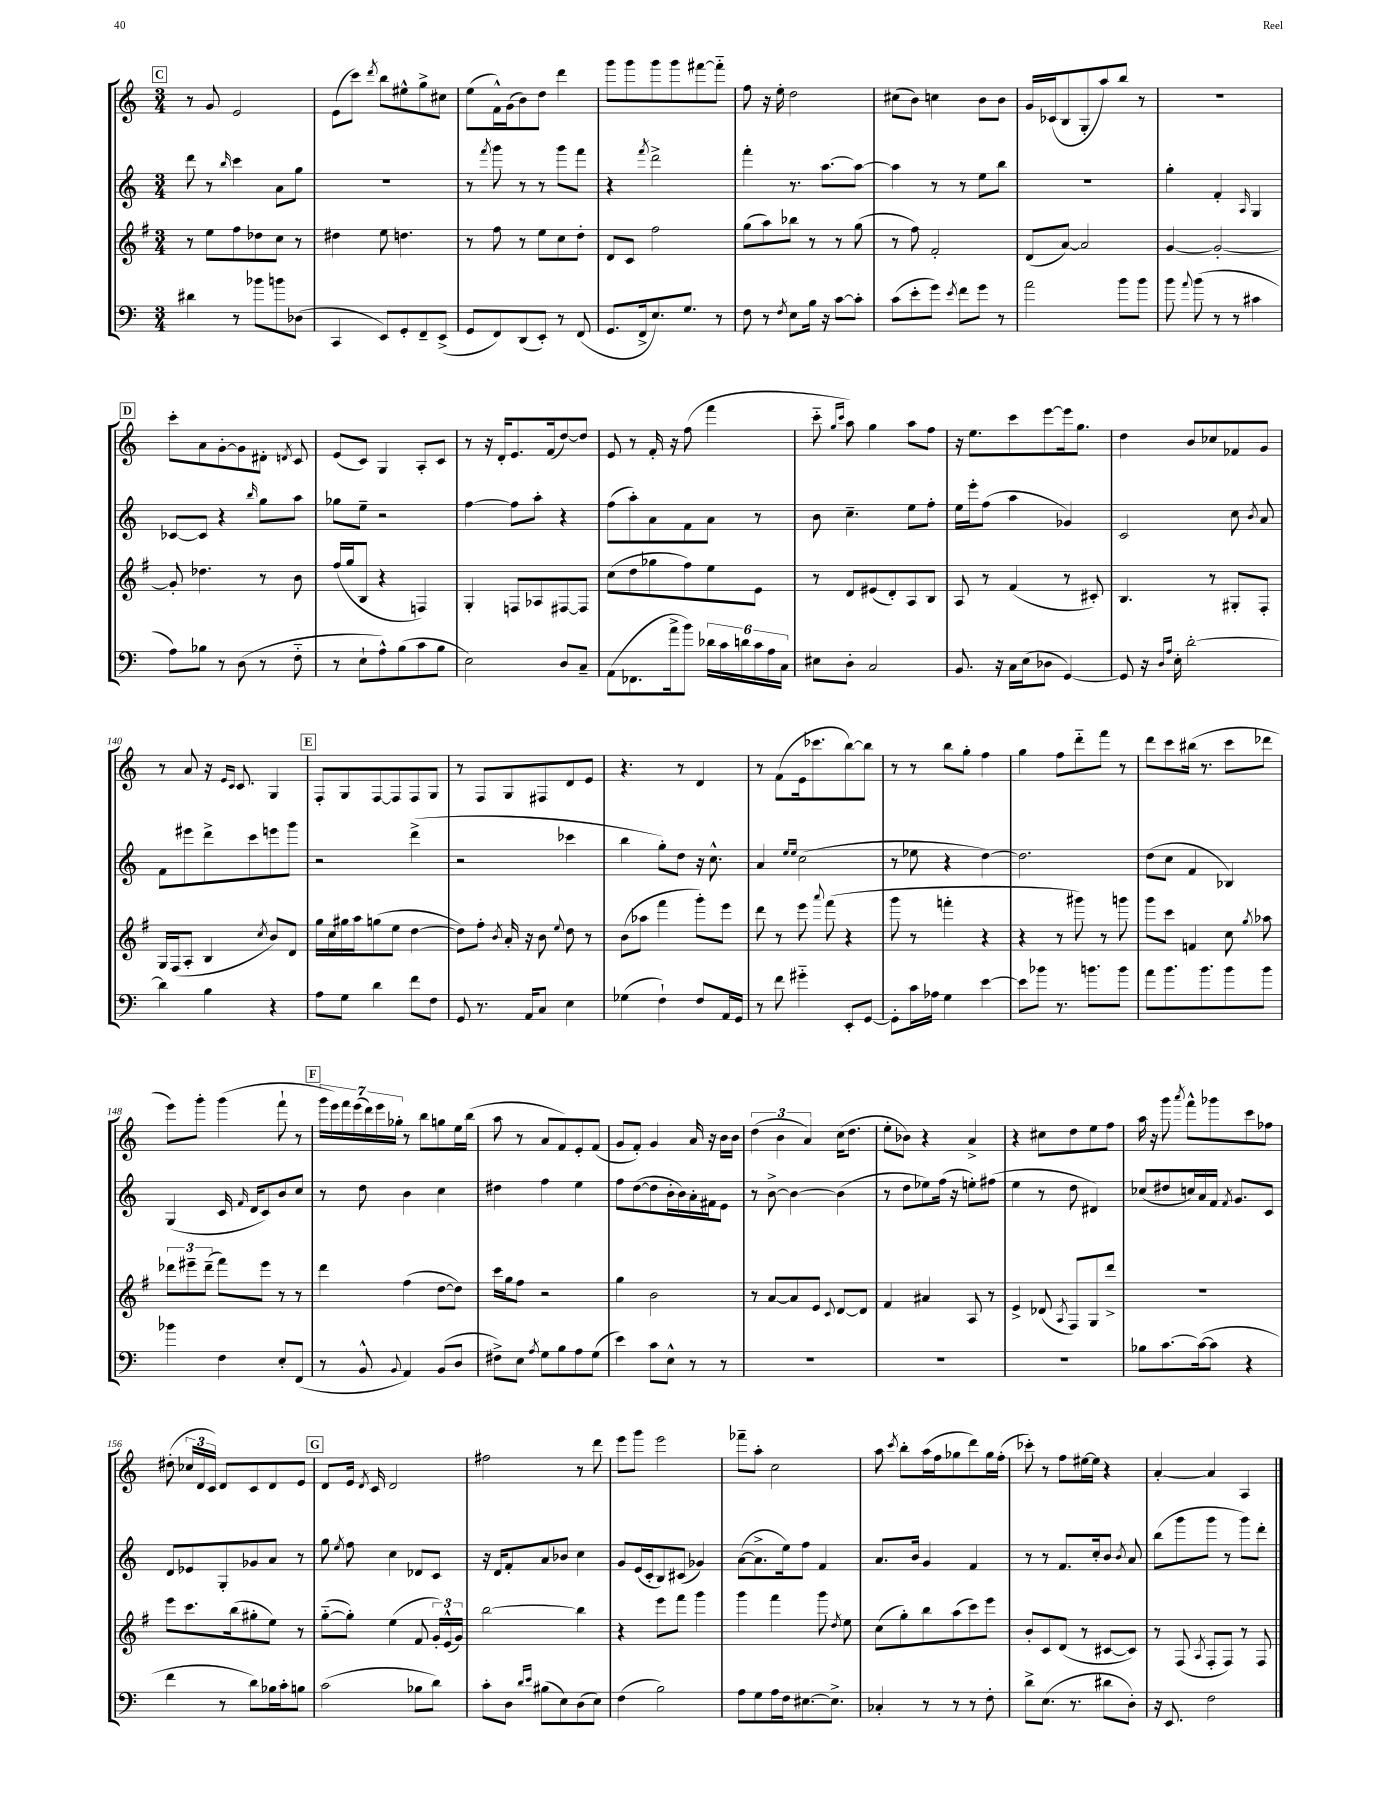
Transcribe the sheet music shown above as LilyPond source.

<<
\new StaffGroup <<
\new Staff = "s0" {
    \clef treble \key c \major \numericTimeSignature \time 3/4
    \autoBeamOff \mark \markup { \box "C" } r8 g'8 e'2 |
    e'8[( c'''8]) \acciaccatura { d'''8 } b''8[ eis''8-^ g''8-> cis''8] |
    e''8[( f'16-^) g'16( b'8) d''8] d'''4 |
    g'''8[ g'''8 g'''8 g'''8 fis'''8~ fis'''8]-_ |
    f''8 r16 e''16-. d''2 |
    cis''8[( b'8]) c''4 b'8[ b'8] |
    g'16[ ces'16( b8 g8-. a''8) b''8] r8 |
    R2. |
    \mark \markup { \box "D" } c'''8[-. a'8 g'8~-. g'8 dis'8]-. \acciaccatura { d'8 } c'8 |
    e'8[( c'8]) g4 a8[-. c'8] |
    r8 r16 d'16[-. e'8. f'16( d''8~) d''8] |
    e'8 r8 f'16-. r16 f''8( f'''4 |
    c'''8-_ \grace { g''16[ c'''16] } a''8) g''4 a''8[ f''8] |
    r16 e''8.[ c'''8 e'''8~ e'''16 g''8.] |
    d''4 b'8[ ces''8 fes'8 g'8] |
    r8 a'8 r16 \grace { e'16[ c'16] } c'8. g4 |
    \mark \markup { \box "E" } f8[-. g8 f8~ f8 f8 g8] |
    r8 f8[ g8 fis8 d'8 e'8] |
    r4. r8 d'4 |
    r8 f'8[( e'16 ces'''8. b''8~) b''8] |
    r8 r8 b''8[ g''8]-. f''4 |
    g''4 f''8[ d'''8-_ f'''8] r8 |
    d'''8[ c'''8 bis''16]( r8. c'''8[ des'''8] |
    e'''8[) g'''8]-. g'''4( f'''8-! r8 |
    \mark \markup { \box "F" } \tuplet 7/4 { g'''16[ e'''16) f'''16 e'''16( d'''16) e'''16 ges''16]-. } r8 b''8[ g''8 e''16 b''16]( |
    a''8 r8 a'8[ f'8) e'8-. f'8]( |
    g'8[ f'8]-.) g'4 a'16 r16 b'16[ b'16] |
    \tuplet 3/2 { d''4( b'4 a'4) } c''16[( d''8.] |
    e''8[-. bes'8]) r4 a'4-> |
    r4 cis''8[ d''8 e''8 f''8] |
    a''16 r16 g'''8 \acciaccatura { a'''8 } f'''8[-^ ges'''8 c'''8 fes''8] |
    dis''8-.( \tuplet 3/2 { ces''16[ d'16 c'16]) } d'8[ c'8 d'8 e'8] |
    \mark \markup { \box "G" } d'8[ e'16] \acciaccatura { d'8 } c'16 d'2 |
    fis''2 r8 d'''8 |
    e'''8[ g'''8] e'''2 |
    fes'''8[-- a''8]-. c''2 |
    a''8 \acciaccatura { c'''8 } b''8[-. a''16( f''16 ges''8 d'''8) ges''16 f''16]-.( |
    ces'''8-.) r8 f''8[ eis''16~ eis''16] r4 |
    a'4~-. a'4 a4 \bar "|." |
}
\new Staff = "s1" {
    \clef treble \key c \major \numericTimeSignature \time 3/4
    \autoBeamOff \mark \markup { \box "C" } d'''8 r8 \grace { b''16 } c'''4 a'8[ g''8] |
    R2. |
    r8 \acciaccatura { f'''8 } g'''8 r8 r8 g'''8[ f'''8] |
    r4 \acciaccatura { f'''8 } d'''2-> |
    f'''4-. r8. a''8.[~ a''8]~ |
    a''4 r8 r8 e''8[ b''8] |
    R2. |
    g''4-. f'4-. \grace { a16 } g4 |
    \mark \markup { \box "D" } ces'8[~ ces'8] r4 \grace { b''16 } g''8[ a''8] |
    ges''8[ e''8]-- r2 |
    f''4~ f''8[ a''8]-. r4 |
    f''8[( a''8-.) a'8 f'8 a'8] r8 |
    b'8 c''4.-- e''8[ f''8]-. |
    e''16[ e'''16-. f''8]( a''4 ges'4) |
    c'2 c''8 \acciaccatura { b'8 } a'8 |
    f'8[ eis'''8 d'''8-> c'''8 e'''8 g'''8] |
    \mark \markup { \box "E" } r2 d'''4->( |
    r2 ces'''4 |
    b''4 g''8[-.) d''8] r16 c''8.-^ |
    a'4 \grace { e''16[ e''16] } c''2( |
    r8 ees''8 r4 d''4~) |
    d''2. |
    d''8[( c''8] f'4 bes4) |
    g4( c'16 \grace { f'16 } d'16[ c'8) b'8 c''8] |
    \mark \markup { \box "F" } r8 d''8 b'4 c''4 |
    dis''4 f''4 e''4 |
    f''8[ d''8~( d''8 b'16-. b'16) a'16-. fis'16 e'8] |
    r8 b'8~-> b'4~ b'4( |
    r8 d''8[ ees''8) f''16]( r16 e''8[-.) fis''8]( |
    e''4 r8 d''8 dis'4) |
    ces''8[( dis''8 c''16) a'16 f'16] \acciaccatura { f'8 } g'8.[ c'8] |
    d'8[ ees'8 g8-. ges'8 a'8] r8 |
    \mark \markup { \box "G" } g''8 \acciaccatura { e''8 } f''8 c''4 des'8[ c'8] |
    r16 d'16[ f'8-. a'8 bes'8] c''4 |
    g'8[ e'16( c'16-. b8) cis'8]( ges'4) |
    a'8[~( a'8.-> e''16) f''8] f'4 |
    a'8.[ b'16] g'4 f'4 |
    r8 r8 f'8.[ c''16-. b'8] \acciaccatura { b'8 } a'8 |
    b''8[( g'''8 g'''8] r8 g'''8[) d'''8]-. \bar "|." |
}
\new Staff = "s2" {
    \clef treble \key g \major \numericTimeSignature \time 3/4
    \autoBeamOff \mark \markup { \box "C" } r8 e''8[ fis''8 des''8 c''8] r8 |
    dis''4 e''8 d''4. |
    r8 fis''8 r8 e''8[ c''8 d''8]-. |
    d'8[ c'8] fis''2 |
    g''8[( a''8) bes''8] r8 r8 g''8( |
    r8 fis''8) fis'2-. |
    d'8[( a'8]~) a'2 |
    g'4~ g'2~-. |
    \mark \markup { \box "D" } g'8-. des''4. r8 b'8 |
    fis''16[( g''16 b8] r4 f4) |
    g4-. f8[ aes8 fis8~ fis8] |
    c''8[( d''8 ges''8 fis''8) e''8 e'8] |
    r8 d'8[ eis'8( d'8-.) a8 b8] |
    a8 r8 fis'4( r8 cis'8-.) |
    b4. r8 gis8[-. fis8]-. |
    g16[ fis16( a8]-. b4 \acciaccatura { c''8 } b'8[) d'8] |
    \mark \markup { \box "E" } g''16[ c''16 gis''16 a''16 g''8( e''8] d''4~ |
    d''8[) fis''8]-. \acciaccatura { b'8 } a'16-. r16 b'8 \appoggiatura { e''8 } d''8 r8 |
    b'8[( aes''8] fis'''4 g'''8[-.) e'''8] |
    d'''8 r8 e'''8 \appoggiatura { a'''8 } fis'''8( r4 |
    g'''8 r8 f'''4-. r4 |
    r4 r8 gis'''8) r8 g'''8 |
    g'''8[ c'''8] f'4 c''8 \acciaccatura { g''8 } aes''8 |
    \tuplet 3/2 { des'''8[ eis'''8-- des'''8]--( } fis'''8[) eis'''8] r8 r8 |
    \mark \markup { \box "F" } d'''4 fis''4( d''8[~ d''8]) |
    c'''16[ g''16 fis''8] r2 |
    g''4 b'2 |
    r8 a'8[~ a'8 e'8] \appoggiatura { c'8 } d'8[~ d'8] |
    fis'4 ais'4 a8 r8 |
    e'4-> des'8( \acciaccatura { a8 } fis8[) g8 d'''8]-> |
    R2. |
    e'''8[ c'''8. b''16( gis''8-. e''8]) r8 |
    \mark \markup { \box "G" } g''8[~-_( g''8]-.) e''4( fis'8 \tuplet 3/2 { g'16[-.) e'16-^( g'16]) } |
    b''2~ b''4 |
    r4 e'''8[ fis'''8] g'''4 |
    g'''4 fis'''4 g'''8 \acciaccatura { d''8 } e''8 |
    c''8[( g''8-.) b''8 a''8( c'''8) e'''8] |
    b'8[-. c'8 d'8]( r8 cis'8[~ cis'8]) |
    r8 fis8( \acciaccatura { a8 } fis8[-. fis8]) r8 fis8 \bar "|." |
}
\new Staff = "s3" {
    \clef bass \key c \major \numericTimeSignature \time 3/4
    \autoBeamOff \mark \markup { \box "C" } dis'4 r8 bes'8[ b'8 des8]( |
    c,4 e,8[) g,8-. f,8-- e,8]->( |
    g,8[ f,8) d,8( e,8]-.) r8 f,8( |
    g,8.[ f,16-> e8.) g8.] r8 |
    f8 r8 \acciaccatura { f8 } e8[ b16] r16 c'8[~ c'8]-. |
    c'8[( e'8-. g'8]) \acciaccatura { e'8 } f'8[ g'8] r8 |
    a'2 b'8[ b'8] |
    b'8 \appoggiatura { a'8 } b'8( r8 r8 cis'4 |
    \mark \markup { \box "D" } a8[) bes8] r8 d8( r8 f8-_ |
    r8 e8[-! a8-^) b8( c'8 b8] |
    e2) d8[ c8]-- |
    a,8[( fes,8. a'16-> b'8]) \tuplet 6/4 { des'16[ c'16 d'16 c'16 a16 c16] } |
    eis8[ d8]-. c2 |
    b,8. r16 c16[ e16( des8] g,4~) |
    g,8 r16 \grace { d16[ a16] } e16-. d'2~-. |
    d'4 b4 r4 |
    \mark \markup { \box "E" } a8[ g8] d'4 f'8[ f8] |
    g,8 r8. a,16[ c8] e4 |
    ges4( f4-!) f8[ a,16 g,16] |
    r8 f'8 gis'4-_ e,8[-. g,8]~ |
    g,8[-. c'16 aes16] g4 e'4~ |
    e'8[ bes'8] r8. b'8.[ b'8] |
    a'8[ b'8. b'8. b'8 b'8] |
    bes'4 f4 e8[-. f,8]( |
    \mark \markup { \box "F" } r8 b,8-^ \appoggiatura { b,8 } a,4) b,8[( d8] |
    fis8[->) e8] \acciaccatura { a8 } g8[ b8 a8 g8]( |
    e'4) c'8[ e8]-^ r8 r8 |
    R2. |
    R2. |
    R2. |
    bes8[ c'8.~ c'16~( c'8] r4 |
    f'4 r8 d'8[) bes16 c'16-. b8] |
    \mark \markup { \box "G" } c'2( bes8[ d'8]) |
    c'8[-. d8] \grace { d'16[ e'16] } bis8[( e8) d8( e8]) |
    f4( b2) |
    a8[ g8 a16 f16 eis8.~ eis8.]-> |
    ces4-. r8 r8 r8 f8-. |
    d'8[-> e8.]( r8. dis'8[ d8]-.) |
    r16 e,8. f2 \bar "|." |
}
>>
>>
\layout { \context { \Score currentBarNumber = #125 } }
